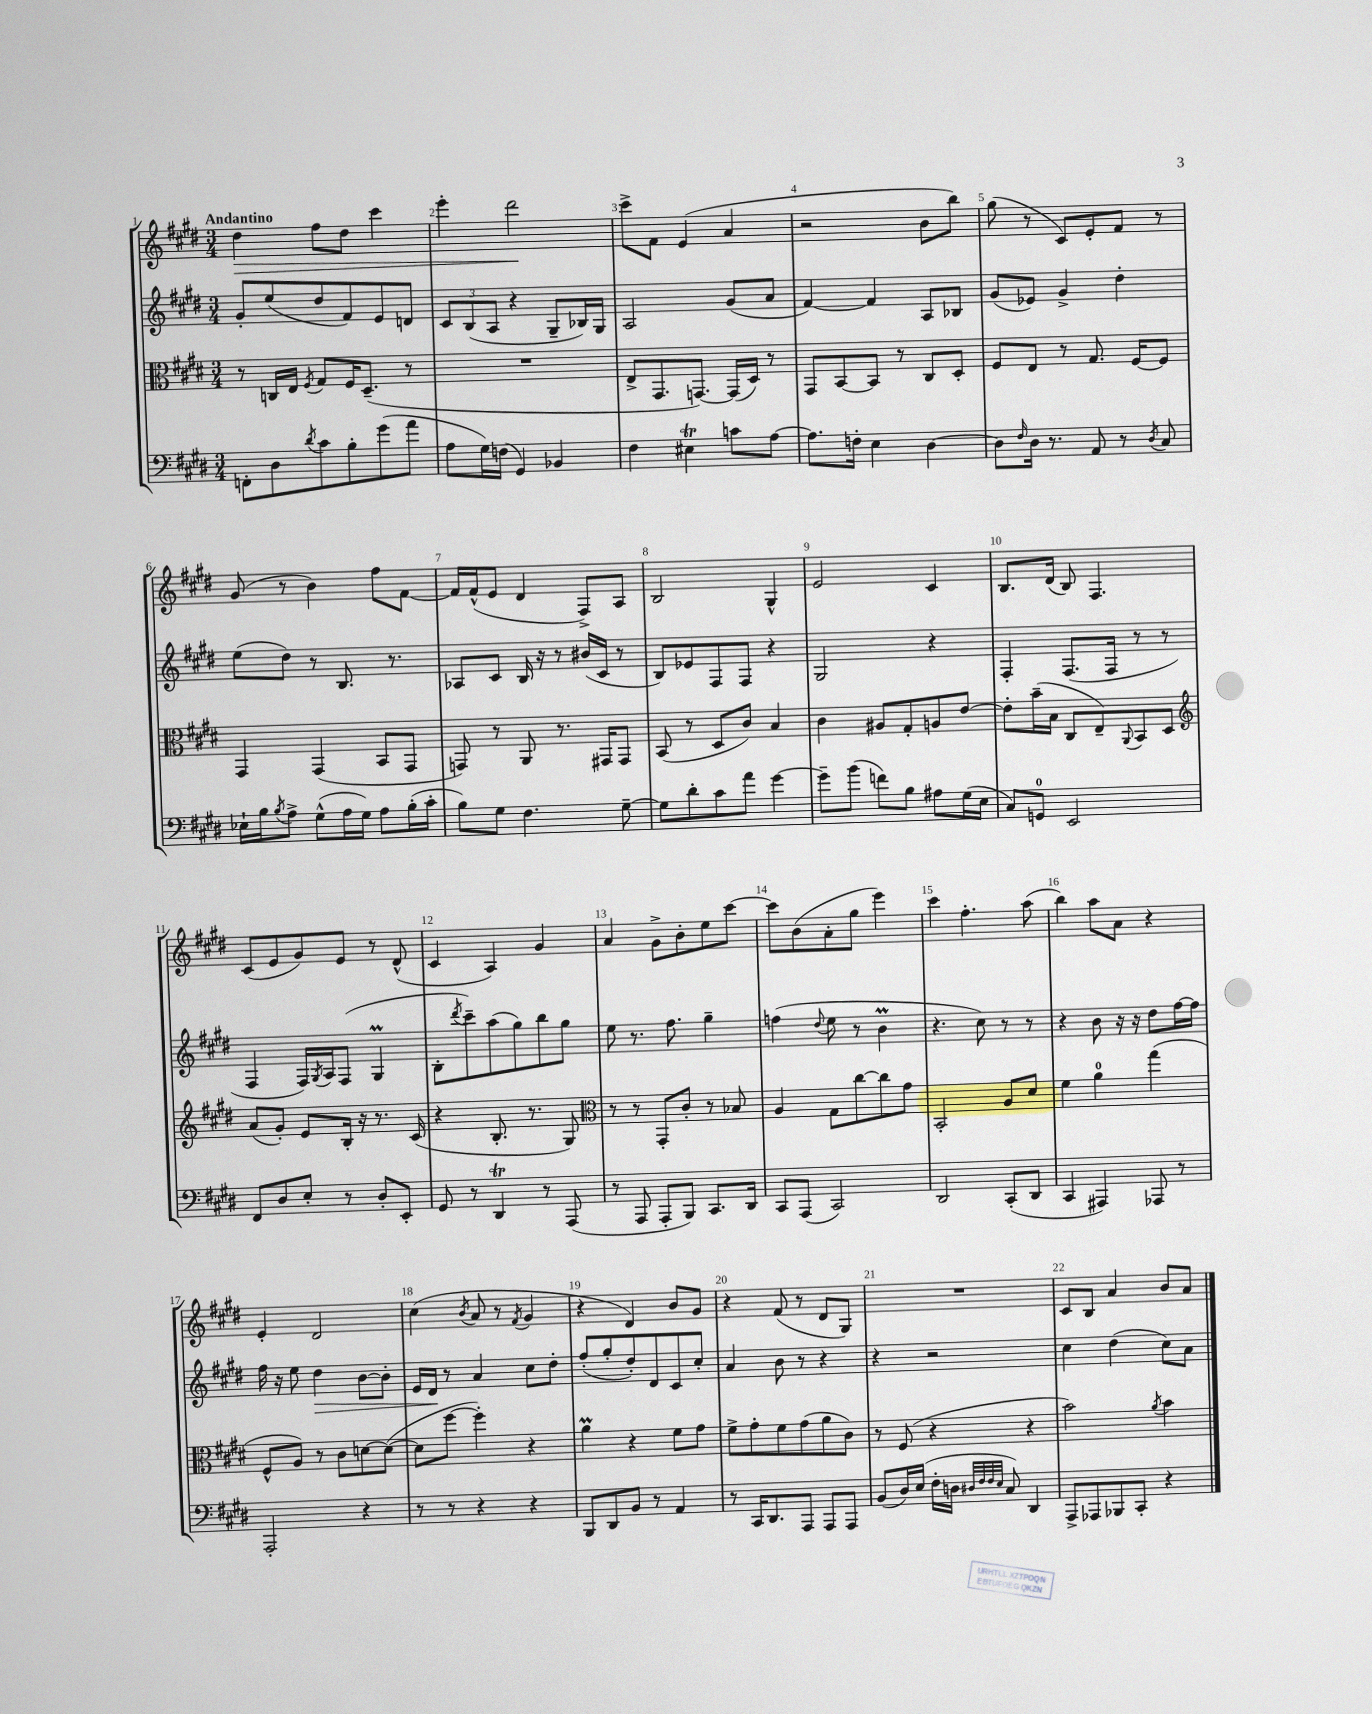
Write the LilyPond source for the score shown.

<<
\new StaffGroup <<
\new Staff = "s0" {
    \clef treble \key e \major \numericTimeSignature \time 3/4 \tempo "Andantino"
    dis''4\> fis''8 dis''8 cis'''4 |
    e'''4-. dis'''2\! |
    cis'''8-> fis'8 e'4( a'4 |
    r2 b'8 b''8) |
    gis''8( r8 cis'8) e'8-. fis'8 r8 |
    gis'8( r8 b'4) fis''8 fis'8~ |
    fis'16 fis'16-^( e'8 dis'4 fis8->) a8 |
    b2 gis4-^ |
    e'2 cis'4 |
    b8. dis'16( b8) fis4. |
    cis'8( e'8 gis'8) e'8 r8 dis'8-^( |
    cis'4 a4) gis'4 |
    a'4 gis'8-> b'8-. e''8 cis'''8~ |
    cis'''8 b'8( a'8-. gis''8 e'''4) |
    cis'''4 fis''4.-. a''8( |
    b''4) a''8 a'8 r4 |
    e'4-. dis'2 |
    cis''4( \acciaccatura { b'8 } a'8 r8 \acciaccatura { fis'8 } gis'4 |
    r4 dis'4) b'8 gis'8 |
    r4 fis'8( r8 dis'8 gis8) |
    R2. |
    cis'8 b8 a'4 b'8 a'8 \bar "|." |
}
\new Staff = "s1" {
    \clef treble \key e \major \numericTimeSignature \time 3/4
    gis'8-. e''8( dis''8 fis'8) e'8 d'8 |
    \tuplet 3/2 { cis'8 b8( a8 } r4 gis8-- bes16) gis16 |
    a2 gis'8( a'8 |
    fis'4~) fis'4 a8 bes8 |
    gis'8( ees'8) gis'4-> dis''4-. |
    e''8( dis''8) r8 b8. r8. |
    aes8 cis'8 b16 r16 r8 bis'16( cis'16 r8 |
    b8) ees'8 fis8 fis8 r4 |
    gis2 r4 |
    fis4-. fis8.( fis16 r8 r8 |
    fis4 fis16) \acciaccatura { gis8 } a16 fis8( gis4\prall |
    b8-. \acciaccatura { dis'''8 } cis'''8--) a''8( gis''8) b''8 gis''8 |
    e''8 r8. fis''8. gis''4-- |
    f''4( \appoggiatura { dis''8 } e''8 r8 b'4\prall |
    r4. cis''8) r8 r8 |
    r4 b'8 r16 r16 dis''8 fis''16~ fis''16 |
    fis''16 r16 e''8 dis''4\> b'8~ b'8-. |
    e'16 dis'16\! r8 a'4 cis''8 dis''8-. |
    fis''8-.( gis''8-. dis''8-.) dis'8 cis'8 cis''8-. |
    a'4 b'8 r8 r4 |
    r4 r2 |
    cis''4 dis''4( cis''8) a'8 \bar "|." |
}
\new Staff = "s2" {
    \clef alto \key e \major \numericTimeSignature \time 3/4
    r8 c16 e16 \acciaccatura { fis8 } gis8 fis16 dis8.--( r8 |
    R2. |
    e8-> gis,8. g,8.~) g,16( dis16) r8 |
    gis,8 b,8~ b,8 r8 cis8 dis8-. |
    fis8 e8 r8 gis8. fis16~ fis8 |
    gis,4 gis,4( b,8 gis,8 |
    g,8) r8 a,8 r8. gis,16 gis,8 |
    b,8( r8 dis8 cis'8) b4 |
    cis'4 ais8 gis8-. a8 e'8~ |
    e'8-. b'16--( b16 cis8 e8--) \appoggiatura { a,8 } b,8 dis8 |
    \clef treble a'8( gis'8-.) e'8 b16-. r16 r8. cis'16( |
    r4 b8.-. r8. gis8) |
    \clef alto r8 r8 gis,8-. cis'8-. r8 bes8 |
    a4 gis8 cis''8~ cis''8 gis'8 |
    b,2-. a8 dis'8 |
    fis'4 a'4-0 gis''4( |
    fis8-^ a8) r8 cis'8 d'8~ d'8~( |
    d'8 fis''8~ fis''4-.) r4 |
    a'4\prall r4 fis'8 gis'8 |
    fis'8-> gis'8-. fis'8 gis'8( a'8 cis'8) |
    r8 fis8( r4 r4 |
    b'2) \acciaccatura { a'8 } b'4 \bar "|." |
}
\new Staff = "s3" {
    \clef bass \key e \major \numericTimeSignature \time 3/4
    f,8-. dis8 \acciaccatura { dis'8 } cis'8 b8-. gis'8( a'8 |
    a8 gis16) f16( gis,4) bes,4 |
    fis4 eis4\trill c'8 a8~ |
    a8. f16-. e4 dis4~ |
    dis8 \grace { fis16 } dis16 r8. a,8 r8 \acciaccatura { dis8 } cis8 |
    ees16-! b16 \acciaccatura { b8 } a8-> gis8-^( a16 gis16) a8 b16-.( cis'16-. |
    b8) gis8 fis4. gis8~-- |
    gis8 dis'8-. cis'8 a'8 gis'4~ |
    gis'8-- b'8( f'8) b8 ais8 gis16( e16 |
    cis8) g,8-0 e,2 |
    fis,8 dis8 e8-. r8 dis8-. e,8-. |
    gis,8 r8 dis,4\trill r8 a,,8( |
    r8 a,,8 a,,8-. b,,8) cis,8. dis,16 |
    cis,8 a,,8( cis,2) |
    dis,2 cis,8-.( dis,8 |
    cis,4 ais,,4) aes,,8 r8 |
    a,,2-. r4 |
    r8 r8 r4 r4 |
    b,,8 dis,8 b,8 r8 a,4 |
    r8 cis,16 dis,8. a,,8 a,,8 a,,8 |
    b,8( dis16) e16( fis16-. d16 \grace { dis32 fis32 fis32 e32 } cis8) dis,4 |
    a,,8-> aes,,8 bes,,8 cis,8-. r4 \bar "|." |
}
>>
>>
\layout { \context { \Score \override BarNumber.break-visibility = ##(#f #t #t) barNumberVisibility = #all-bar-numbers-visible } }
